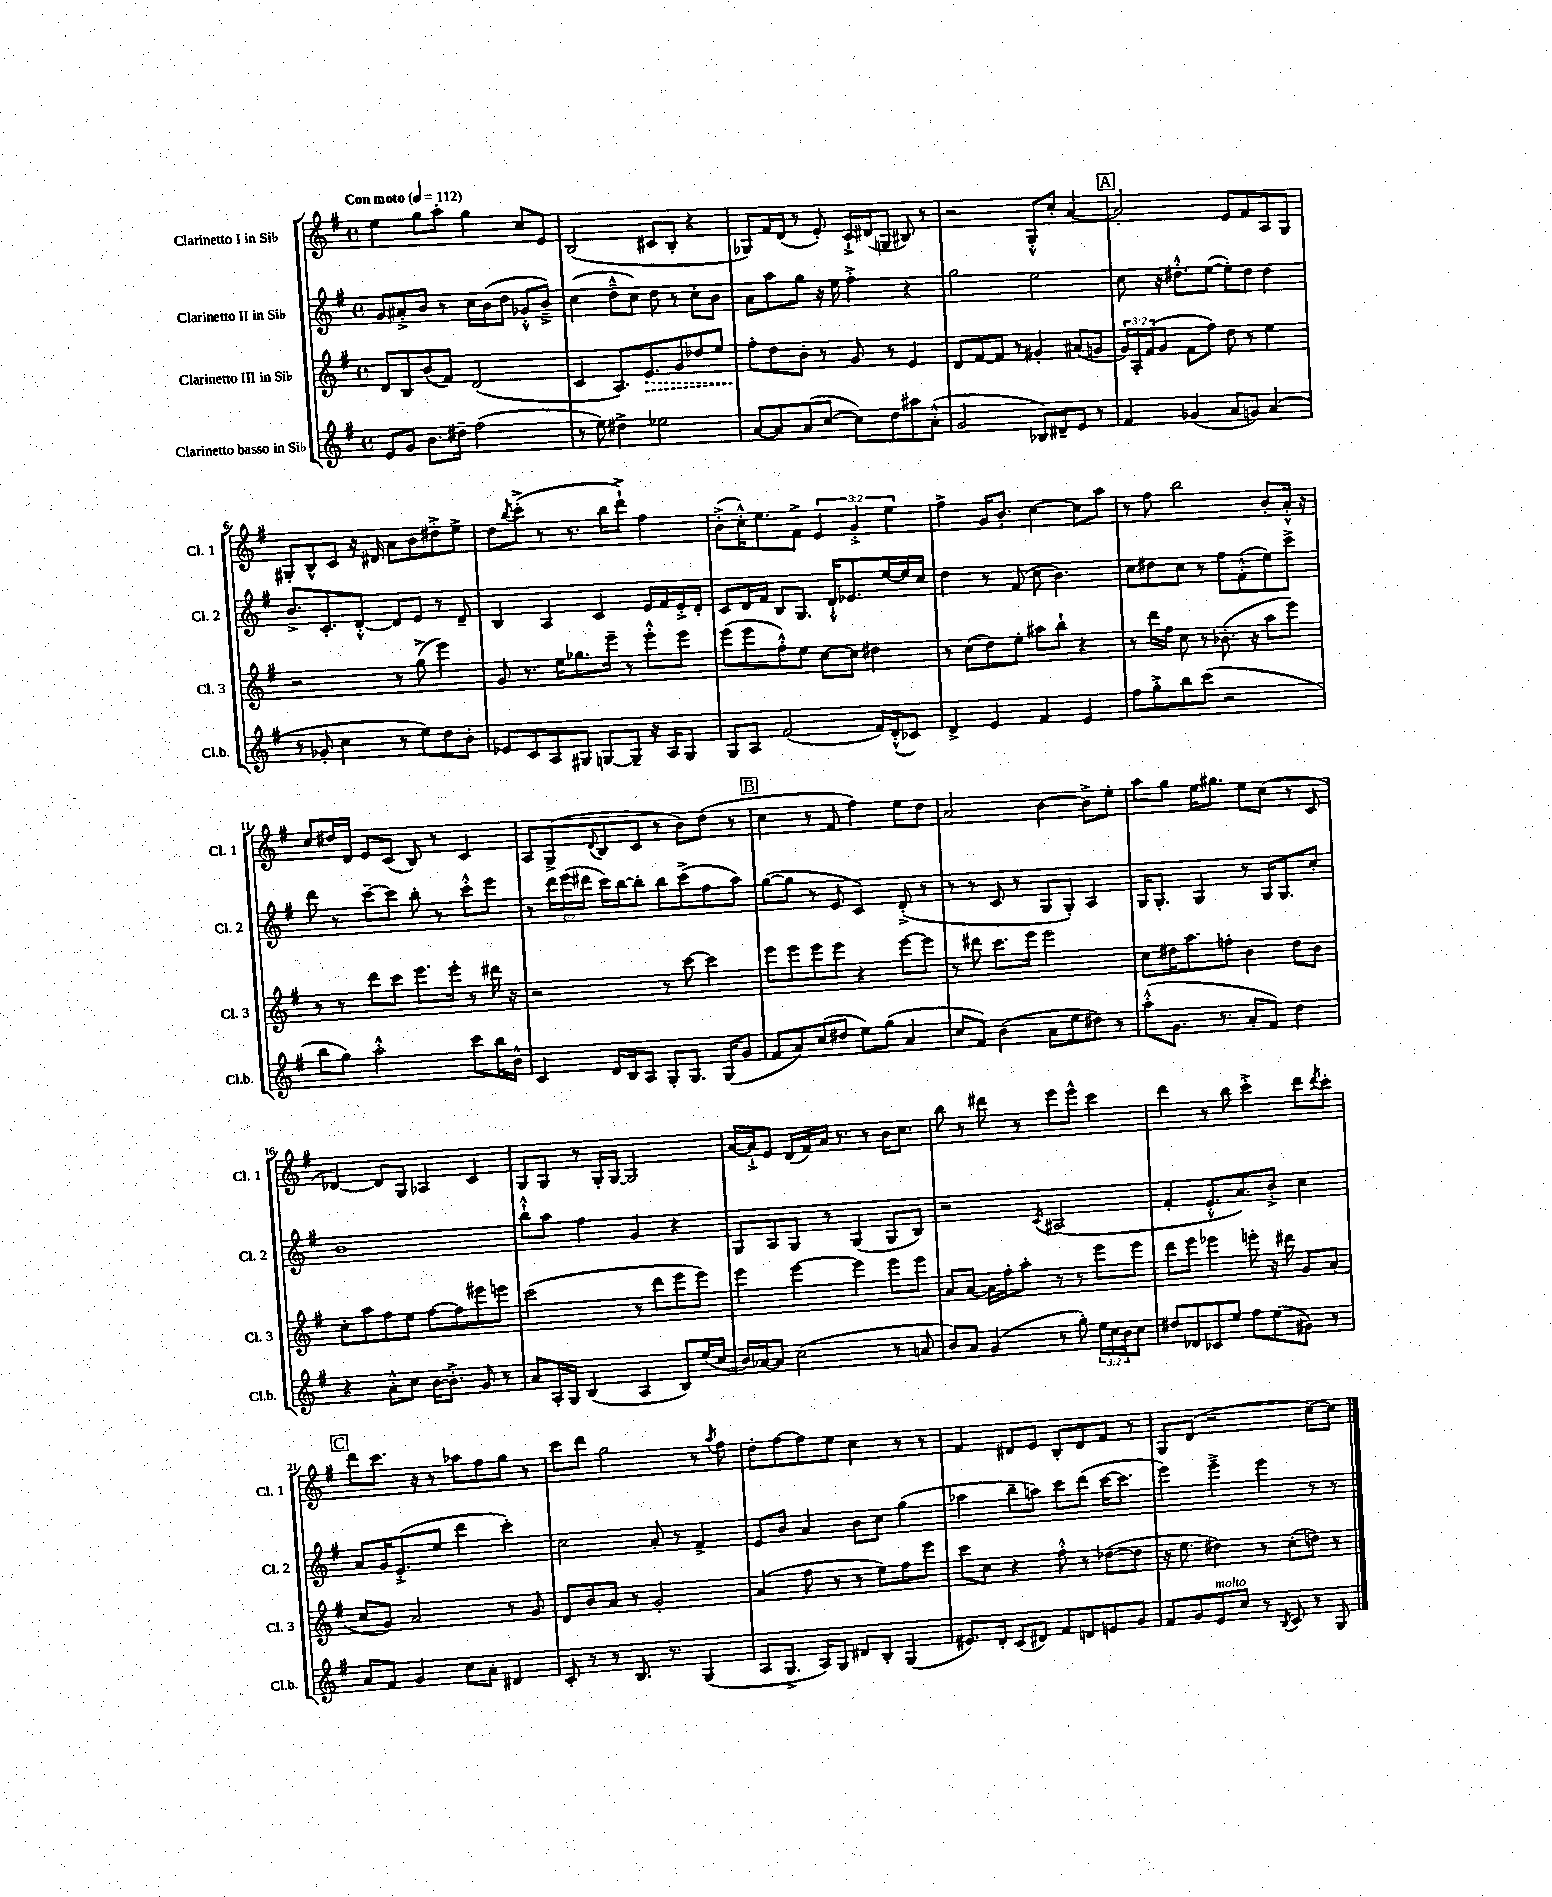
<<
\new StaffGroup <<
\new Staff = "s0" \with { instrumentName = "Clarinetto I in Sib" shortInstrumentName = "Cl. 1" } {
    \clef treble \key g \major \defaultTimeSignature \time 4/4 \override Staff.TupletNumber.text = #tuplet-number::calc-fraction-text \tempo "Con moto" 4 = 112
    e''4 g''8 a''8-. g''4 c''8 e'8 |
    b2( cis'8 b8-. r4 |
    ges8) fis'16 d'16( r8 e'8-.) c'16-!-> dis'16( g8 bis8) r8 |
    r2 g8-.-^ c''8-. a'4~ |
    \mark \markup { \box "A" } a'2-. e'8 fis'8 a8 g8 |
    gis8-. b8-^ c'8 r16 dis'16 a'8 b'8 dis''8-.-> e''8-> |
    d''8 \acciaccatura { b''8 } c'''8-.->( r8 r8. b''16 d'''8-!->) fis''4 |
    b'8-.->( c''16-.-^) e''8. fis'8-> \tuplet 3/2 { e'4 g'4-.-> e''4 } |
    fis''4-> g'16 b'8.-. c''4~ c''8 a''8 |
    r8 fis''8 b''2 b'8-. a'16-.-^ r16 |
    c''8 dis''16 d'16 e'8 c'8( b8) r8 c'4 |
    a8 g8->( \appoggiatura { d'8 } b8 c'8 r8 b'8) d''8( r8 |
    \mark \markup { \box "B" } c''4 r8 fis'8 fis''4) e''8 d''8 |
    a'2 b'4~ b'8-> e''8-. |
    a''8 g''8 e''16 gis''8. e''8 c''8( r8 c'8 |
    des'4~) des'8 g8 aes4 c'4 |
    g8 g8 r8 g16-. g16~ g2 |
    a'16~ a'16-!-> e'8 d'16( fis'16) a'16 r8. r8 b'16 c''8. |
    b''8 r8 dis'''8 r8 e'''8 e'''8-^ c'''4 |
    d'''4 r8 b''8 c'''4-.-> d'''8 \acciaccatura { d'''8 } c'''8-. |
    \mark \markup { \box "C" } d'''8 c'''8. r16 r8 aes''8 fis''8 g''8 r8 |
    c'''8 d'''8 g''2 r8 \acciaccatura { a''8 } fis''8 |
    d''8-. fis''8~ fis''8 e''8 c''4 r8 r8 |
    fis'4 dis'8 e'8 b8-. dis'8 fis'8 r8 |
    g8 d'8( r2 c''8~) c''8 \bar "|." |
}
\new Staff = "s1" \with { instrumentName = "Clarinetto II in Sib" shortInstrumentName = "Cl. 2" } {
    \clef treble \key g \major \defaultTimeSignature \time 4/4 \override Staff.TupletNumber.text = #tuplet-number::calc-fraction-text
    g'8 ais'8-.-> b'8 r8 c''16 b'16( d''8 ges'8-.-^ b'8--->) |
    c''4( d''8---^ c''8) d''8 r8 c''8-. b'8 |
    a'8 a''8 g''8 r16 e''16 fis''4-.-> r4 |
    g''2 e''2 |
    \mark \markup { \box "A" } c''8 r16 dis''8.-.-^ e''8~( e''8-.) dis''8 dis''4 |
    b'8.-> c'8.-. d'8~-.-^ d'8 e'8 r8 d'8-- |
    b4 a4 c'4 e'16 fis'16 e'16-.-> d'16-. |
    c'8 d'16 fis'16 b8 g8. d'16-!-^ ees'8. e''16~ e''16 c''16 |
    d''4 r8 fis'8( c''8 b'4.) |
    c''8 dis''8 c''8 r8 fis''8 fis'8-.-^( e''8) c'''8-> |
    d'''8 r8 c'''8~-- c'''8 b''8-. r8 c'''8-.-^ e'''8 |
    r8 \tuplet 3/2 { d'''16 e'''16( dis'''16 } c'''16) b''16~ b''8-. b''8 c'''8->( fis''8 a''8) |
    \mark \markup { \box "B" } g''8~( g''8 r8 e'8 c'4) d'8-.->( r8 |
    r8 r8 c'8 r8 g8 g8-.) a4 |
    g16 g8.-. g4 r8 g16 g8. c''8-. |
    b'1 |
    b''8-!-^ a''8 fis''4 g'4 r4 |
    g8 a8 g8 r8 g4( g8 b8) |
    r2 \acciaccatura { c'8 } ais2( |
    fis'4-. e'8.-.-^ a'8.) b'8-.-> c''4 |
    \mark \markup { \box "C" } a'8 g'16 e'8.-.->( e''8 d'''4 c'''4-.) |
    c''2 a'8-. r8 fis'4-> |
    e'8 b'8 a'4 b'8 c''8 g''4( |
    aes''4 b''8-- a''8) c'''8 d'''8( c'''16~ c'''8. |
    e'''4) e'''4---> e'''4 r8 r8 \bar "|." |
}
\new Staff = "s2" \with { instrumentName = "Clarinetto III in Sib" shortInstrumentName = "Cl. 3" } {
    \clef treble \key g \major \defaultTimeSignature \time 4/4 \override Staff.TupletNumber.text = #tuplet-number::calc-fraction-text
    d'8 b8 b'8( fis'8) d'2( |
    c'4 a8.) \once \override Hairpin.style = #'dashed-line e'8.\> g'8 des''8 e''8 |
    fis''8-.\! d''8 b'8-. r8 g'8 r8 e'4 |
    d'8 fis'8~ fis'8 r8 gis'4-. ais'8( g'8 |
    \mark \markup { \box "A" } \tuplet 3/2 { g'16) a16-. fis'16( } g'8 fis'8 fis''8) d''8 r8 e''4 |
    r2 r8 g''8->( e'''4) |
    g'8 r8. e''16 ges''8. e'''16-- r8 e'''8-.-^ e'''8 |
    e'''8( e'''8 fis''8-.-^) e''8 c''8~ c''8 dis''4 |
    r8 c''8( d''8) e''8-. ais''8 b''8-! r4 |
    r8 d'''16 fis''16 c''8 r8 bes'8.-.( r16 a''8 e'''8) |
    r8 r8 d'''8 c'''8 e'''8. e'''16-. r8 dis'''16 r16 |
    r2 r8 c'''8~ c'''4 |
    \mark \markup { \box "B" } e'''8 e'''8 e'''8 e'''8 r4 e'''8~ e'''8 |
    r8 dis'''8 c'''8. e'''16 e'''2 |
    c''8 dis''16 a''8. f''8-. b'4 dis''8 b'8 |
    c''8-. a''8 fis''8 e''8 fis''8~ fis''8 eis'''8 e'''8 |
    c'''2( r8 d'''8 e'''8 e'''8) |
    e'''4 e'''4~ e'''4 e'''8 e'''8 |
    a'8 a'8~ a'16 fis''16-. a''8-. r8 r8 e'''8 e'''8 |
    d'''8 e'''8 ees'''4 e'''8-. r16 dis'''16 g'8 a'8( |
    \mark \markup { \box "C" } c''8 g'8) a'2 r8 g'8 |
    d'8 b'8 a'8 r8 g'2-. |
    a'4( fis''8 r8 r8 e''8) fis''8 e'''8 |
    c'''8 c''8 r4 fis''8-.-^ r8 des''8~( des''8 |
    r16 e''8. dis''4) r8 c''8-.( d''8) r8 \bar "|." |
}
\new Staff = "s3" \with { instrumentName = "Clarinetto basso in Sib" shortInstrumentName = "Cl.b." } {
    \clef treble \key g \major \defaultTimeSignature \time 4/4 \override Staff.TupletNumber.text = #tuplet-number::calc-fraction-text
    e'8 g'8 b'8. dis''16-- fis''2( |
    r8 e''8) dis''4-> ees''2 |
    a'8~ a'8 a'8( c''8~ c''8) d''8 ais''8 a'8-.-^( |
    g'2 bes8) dis'8-- e'8 r8 |
    \mark \markup { \box "A" } fis'4 ges'4( a'8 g'8) a'4( |
    r8 ges'8-. c''4 r8 e''8) d''8 b'8-. |
    ees'8 c'8 a8 gis8 g8~ g8-- r16 a16 g8 |
    g8 a8 fis'2( fis'16) d'16-.-^( ces'8) |
    d'4-> e'4 fis'4 e'4 |
    fis''8 g''8-.-> b''8 c'''8( r2 |
    b''8 g''8) a''2-.-^ c'''8 b''16 b'16-^ |
    c'4 d'16 b16 a8 g8-. g8. g16( g'8 |
    \mark \markup { \box "B" } fis'8 a'8) c''8( dis''8 e''8) g''8( a'4 |
    c''8 fis'8) b'4( a'8 e''8 dis''8) r8 |
    a''8-.-^( g'8. r8. a'8-. fis'8) d''4 |
    r4 a'8-.-^ c''8 b'16~ b'8.-.-> g'8 r8 |
    a'8 a16-. g16 b4( a4 b8) e''16( c''16 |
    b'16) aes'16~ aes'8 c''2( r8 a'8 |
    b'8) a'8 g'4( r8 g''8-.) \tuplet 3/2 { e''16 c''16 b'16 } c''8 |
    dis''8 des'8 ces'8 e''8 fis''8 e''8( gis'8) r8 |
    \mark \markup { \box "C" } a'8 fis'8 g'4 c''8 a'8-. dis'4 |
    c'8-. r8 r8 b8. r8. g4( |
    a8 g8.-> a16) g8 dis'8 b8-. g4( |
    eis'8.) d'16-. c'8( dis'8) fis'8 d'8 e'8 g'8 |
    fis'8 g'8 e'8^\markup { \italic "molto" } c''8 r8 \acciaccatura { b8 } c'8 r8 g8 \bar "|." |
}
>>
>>
